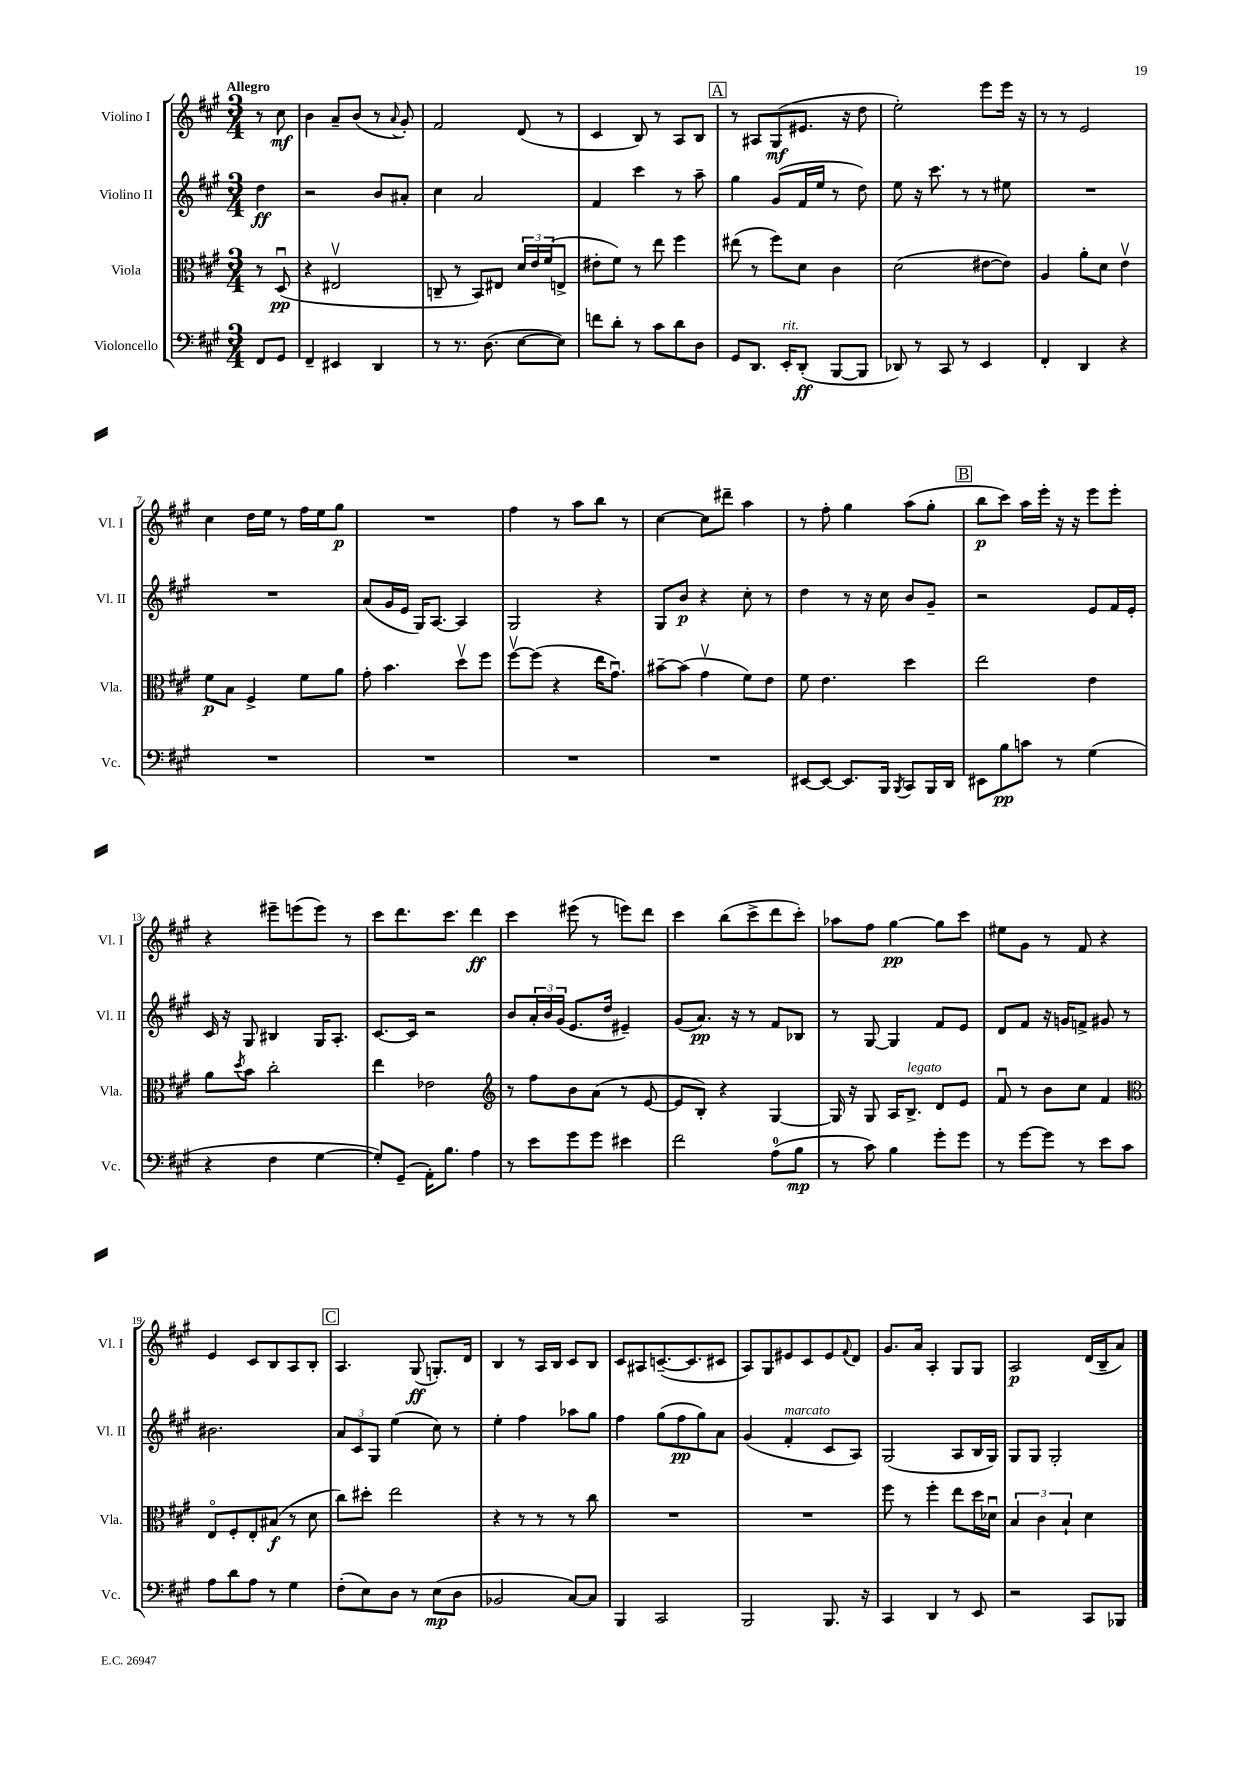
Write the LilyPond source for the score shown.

<<
\new StaffGroup <<
\new Staff = "s0" \with { instrumentName = "Violino I" shortInstrumentName = "Vl. I" } {
    \clef treble \key a \major \numericTimeSignature \time 3/4 \partial 4 \tempo "Allegro"
    r8 cis''8\mf |
    b'4 a'8-- b'8( r8 \appoggiatura { a'8 } gis'8-.) |
    fis'2 d'8( r8 |
    cis'4 b8) r8 a8 b8 |
    \mark \markup { \box "A" } r8 ais8 gis8\mf( eis'8. r16 d''8 |
    e''2-.) e'''8 e'''16 r16 |
    r8 r8 e'2 |
    cis''4 d''16 e''16 r8 fis''16 e''16 gis''8\p |
    R2. |
    fis''4 r8 a''8 b''8 r8 |
    cis''4~ cis''8 dis'''8-- a''4 |
    r8 fis''8-. gis''4 a''8( gis''8-. |
    \mark \markup { \box "B" } b''8\p cis'''8) a''16 e'''16-. r16 r16 e'''8 e'''8-. |
    r4 eis'''8-- e'''8( e'''8) r8 |
    cis'''8 d'''8. cis'''8. d'''4\ff |
    cis'''4 eis'''8( r8 e'''8) d'''8 |
    cis'''4 b''8( cis'''8-> d'''8 cis'''8-.) |
    aes''8 fis''8 gis''4~\pp gis''8 cis'''8 |
    eis''8 gis'8 r8 fis'8 r4 |
    e'4 cis'8 b8 a8 b8-. |
    \mark \markup { \box "C" } a4. gis8\ff( g8.-.) d'16 |
    b4 r8 a16 b16 cis'8 b8 |
    cis'8 ais8 c'8.~--( c'8. cis'8 |
    a8) gis8 eis'8 cis'8 eis'8 \appoggiatura { fis'8 } d'8 |
    gis'8. a'16 a4-. gis8 gis8 |
    a2\p d'16( b16-- a'8) \bar "|." |
}
\new Staff = "s1" \with { instrumentName = "Violino II" shortInstrumentName = "Vl. II" } {
    \clef treble \key a \major \numericTimeSignature \time 3/4 \partial 4
    d''4\ff |
    r2 b'8 ais'8-. |
    cis''4 a'2 |
    fis'4 cis'''4 r8 a''8-- |
    \mark \markup { \box "A" } gis''4 gis'8( fis'16 e''16 r8 d''8) |
    e''8 r16 cis'''8. r8 r8 eis''8 |
    R2. |
    R2. |
    a'8( gis'16 e'16 gis16) a8.~ a4 |
    gis2 r4 |
    gis8 b'8\p r4 cis''8-. r8 |
    d''4 r8 r16 cis''16 b'8 gis'8-- |
    \mark \markup { \box "B" } r2 e'8 fis'16 e'16-. |
    cis'16 r16 gis8 bis4 gis16 a8.-. |
    cis'8.~ cis'16 r2 |
    b'8 \tuplet 3/2 { a'16-. b'16 gis'16( } e'8. d''16 eis'4--) |
    gis'8( a'8.\pp) r16 r8 fis'8 bes8 |
    r8 gis8~ gis4 fis'8 e'8 |
    d'8 fis'8 r16 g'16 f'8-> gis'8 r8 |
    bis'2. |
    \mark \markup { \box "C" } \tuplet 3/2 { a'8 cis'8 gis8 } e''4( cis''8) r8 |
    e''4-. fis''4 aes''8 gis''8 |
    fis''4 gis''8( fis''8\pp gis''8) a'8 |
    gis'4( fis'4-.^\markup { \italic "marcato" } cis'8 a8) |
    gis2( a8 b16 gis16) |
    gis8 gis8 gis2-. \bar "|." |
}
\new Staff = "s2" \with { instrumentName = "Viola" shortInstrumentName = "Vla." } {
    \clef alto \key a \major \numericTimeSignature \time 3/4 \partial 4
    r8 d8\downbow\pp( |
    r4 eis2\upbow |
    c8-- r8 b,8) eis8 \tuplet 3/2 { d'16 e'16 fis'16( } e8-> |
    eis'8-. fis'8) r8 e''8 fis''4 |
    \mark \markup { \box "A" } eis''8( r8 fis''8) d'8 cis'4 |
    d'2( eis'8~ eis'8) |
    a4 a'8-. d'8 e'4\upbow |
    fis'8\p b8 fis4-> fis'8 a'8 |
    gis'8-. b'4. d''8\upbow fis''8 |
    fis''8~\upbow fis''8( r4 e''16 gis'8.\downbow) |
    bis'8~-- bis'8( gis'4\upbow fis'8) e'8 |
    fis'8 e'4. d''4 |
    \mark \markup { \box "B" } e''2 e'4 |
    a'8 \acciaccatura { d''8 } b'8 cis''2-. |
    e''4 ees'2 |
    \clef treble r8 fis''8 b'8 a'8( r8 e'8~ |
    e'8 b8-.) r4 gis4~ |
    gis16 r16 gis8 a16 b8.->^\markup { \italic "legato" } d'8 e'8 |
    fis'8\downbow r8 b'8 cis''8 fis'4 |
    \clef alto e8\flageolet fis8-. e8-. bis8\f( r8 d'8 |
    \mark \markup { \box "C" } cis''8) dis''8-. e''2 |
    r4 r8 r8 r8 cis''8 |
    R2. |
    R2. |
    fis''8 r8 fis''4-. e''8 d''16 des'16\downbow |
    \tuplet 3/2 { b4 cis'4 b4-! } d'4 \bar "|." |
}
\new Staff = "s3" \with { instrumentName = "Violoncello" shortInstrumentName = "Vc." } {
    \clef bass \key a \major \numericTimeSignature \time 3/4 \partial 4
    fis,8 gis,8 |
    fis,4-- eis,4 d,4 |
    r8 r8. d8.( e8~ e8) |
    f'8 d'8-. r8 cis'8 d'8 d8 |
    \mark \markup { \box "A" } gis,8 d,8. e,16-.^\markup { \italic "rit." } d,8-.\ff( b,,8~ b,,8 |
    des,8) r8 cis,8 r8 e,4 |
    fis,4-. d,4 r4 |
    R2. |
    R2. |
    R2. |
    R2. |
    eis,8~ eis,8~ eis,8. b,,16 \acciaccatura { b,,8 } cis,8 b,,16 d,16 |
    \mark \markup { \box "B" } eis,8 b8\pp c'8 r8 gis4( |
    r4 fis4 gis4~ |
    gis8-.) gis,8--( a,16-.) b8. a4 |
    r8 e'8 gis'8 gis'8 eis'4 |
    fis'2 a8-0( b8\mp |
    r8 cis'8) b4 gis'8-. gis'8 |
    r8 gis'8~ gis'8 r8 e'8 cis'8 |
    a8 d'8 a8 r8 gis4 |
    \mark \markup { \box "C" } fis8-.( e8) d8 r8 e8\mp( d8 |
    bes,2 cis8~) cis8 |
    b,,4 cis,2 |
    b,,2 b,,8. r16 |
    cis,4 d,4 r8 e,8 |
    r2 cis,8 bes,,8 \bar "|." |
}
>>
>>
